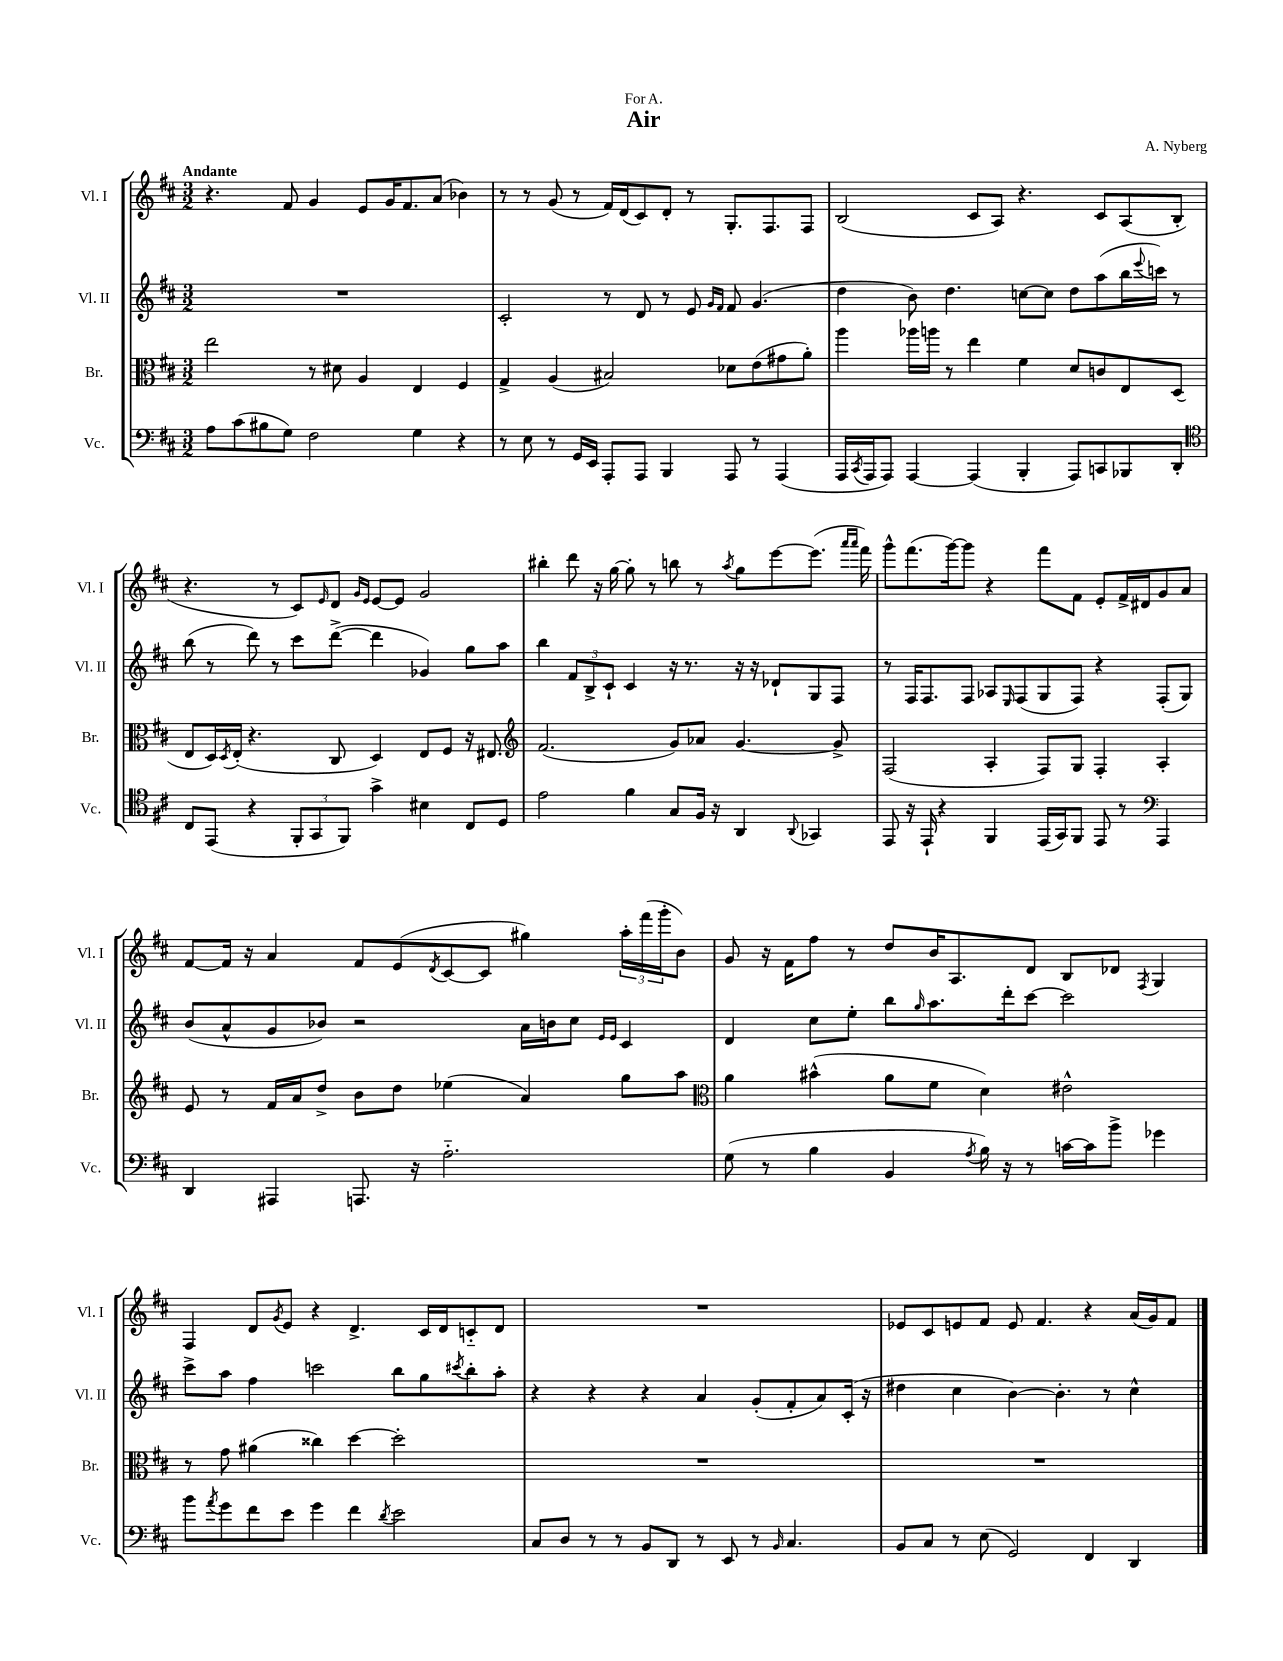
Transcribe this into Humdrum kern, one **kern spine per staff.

**kern	**kern	**kern	**kern
*part4	*part3	*part2	*part1
*staff4	*staff3	*staff2	*staff1
*I"Vc.	*I"Br.	*I"Vl. II	*I"Vl. I
*I'Vc.	*I'Br.	*I'Vl. II	*I'Vl. I
*clefF4	*clefC3	*clefG2	*clefG2
*k[f#c#]	*k[f#c#]	*k[f#c#]	*k[f#c#]
*M3/2	*M3/2	*M3/2	*M3/2
=1	=1	=1	=1
!	!	!	!LO:TX:a:B:t=Andante
8A\L	2ee\	1.r	4.r
(8c#\	.	.	.
8B#X\	.	.	.
8G\J)	.	.	8f#/
2F#\	8r	.	4g/
.	8d#X\	.	.
.	4A/	.	8e/L
.	.	.	16g/K
.	.	.	8.f#/
4G\	4E/	.	.
.	.	.	(8a/J
4r	4F#/	.	4b-X\)
=2	=2	=2	=2
8r	4G^/	2c#'/	8r
8E\	.	.	8r
8r	(4A/	.	(8g/
16GG/LL	.	.	8r
16EE/JJ	.	.	.
8AAA'/L	2B#X/)	8r	16f#/LL)
.	.	.	(16d/J
8AAA/J	.	8d/	8c#/)
4BBB/	.	8r	8d'/J
.	.	8e/	8r
.	.	16qqg/LL	.
.	.	16qqf#/JJ	.
8AAA/	8d-X\L	8f#/	8.G'/L
8r	(8e\	(4.g/	.
.	.	.	8.F#/
(4AAA/	8g#X\	.	.
.	8a'\J)	.	8F#/J
=3	=3	=3	=3
16AAA/LL	4aa\	4dd\	(2B/
8qCC#/	.	.	.
16AAA/J	.	.	.
8AAA/J)	.	.	.
[4AAA/	16aa-X\LL	8b\)	.
.	16aan\JJ	.	.
.	8r	4.dd\	.
(4AAA/]	4ee\	.	8c#/L
.	.	.	8A/J)
4BBB'/	4f#\	[8ccn\L	4.r
.	.	8cc\J]	.
8AAA/L)	8d/L	8dd\L	.
8CCn/	8cn/	(8aa\	8c#/L
8BBB-X/	8E/	16bb\L	(8A/
.	.	8qqeee/	.
.	.	16cccn\JJ)	.
8DD'/J	(8D/J	8r	8B'/J
!!LO:LB:g=z
=4	=4	=4	=4
*clefC4	*	*	*
8C#/L	8E/L	(8bb\	4.r
(8EE/J	16D/L)	8r	.
.	8qD/	.	.
.	(16E'/JJ	.	.
4r	4.r	8ddd\)	.
.	.	8r	8r
12FF#'/L	.	8ccc#\L	8c#/L)
12GG/	.	.	.
.	.	.	16qqe/
.	8C#/	([8ddd^\J	8d/J
12FF#/J)	.	.	.
.	.	.	16qqg/LL
.	.	.	16qqe/JJ
4g^\	4D/)	4ddd\]	[8e/L
.	.	.	8e/J]
4B#X\	8E/L	4g-X/)	2g/
.	8F#/J	.	.
8C#/L	16r	8gg\L	.
.	8.E#X/	.	.
8D/J	.	8aa\J	.
=5	=5	=5	=5
*	*clefG2	*	*
2e\	(2.f#/	4bb\	4bb#X'\
.	.	12f#/L	8ddd\
.	.	12B^/	.
.	.	.	16r
.	.	12c#`/J	.
.	.	.	[16gg\
4f#\	.	4c#/	8gg'\]
.	.	.	8r
8G/L	8g/L)	16r	8bbn\
.	.	8.r	.
16F#/Jk	8a-X/J	.	8r
16r	.	.	.
.	.	.	8qaa/
4AA/	[4.g/	16r	8gg\L
.	.	16r	.
.	.	8d-X`/L	[8eee\
8qqAA/	.	.	.
4GG-X/	.	8G/	(8.eee\J]
.	8g^/]	8F#/J	.
.	.	.	16qqaaa/LL
.	.	.	16qqaaa/JJ
.	.	.	16fff#\)
=6	=6	=6	=6
8EE/	(2F#/	8r	8ggg^^\L
16r	.	16F#/KL	(8.fff#\
16EE`/	.	8.F#/	.
4r	.	.	.
.	.	.	[16ggg\k)
.	.	8F#/J	8ggg\J]
4FF#/	4A'/	8A-X/L	4r
.	.	16qqE/	.
.	.	(8F#/	.
(16EE/LL	8F#/L)	8G/	8fff#\L
16GG/J)	.	.	.
8FF#/J	8G/J	8F#/J)	8f#\J
8EE/	4F#'/	4r	8e'/L
8r	.	.	16f#^/L
.	.	.	16d#X/J
*clefF4	*	*	*
4AAA/	4A'/	(8F#'/L	8g/
.	.	8G/J)	8a/J
!!LO:LB:g=z
=7	=7	=7	=7
4DD/	8e/	(8b/L	[8f#/L
.	8r	8a^^/	16f#/Jk]
.	.	.	16r
4AAA#X/	16f#/LL	8g/	4a/
.	16a/J	.	.
.	8dd^/J	8b-X/J)	.
8.AAAn/	8b\L	2r	8f#/L
.	8dd\J	.	(8e/
16r	.	.	.
.	.	.	8qd/
2.A\	(4ee-X\	.	[8c#/
.	.	.	8c#/J]
.	4a/)	16a\LL	4gg#X\)
.	.	16bn\J	.
.	.	8cc#\J	.
.	.	16qqe/LL	.
.	.	16qqe/JJ	.
.	8gg\L	4c#/	24aa'\LL
.	.	.	(24fff#\
.	.	.	24ggg'\J
.	8aa\J	.	8b\J)
=8	=8	=8	=8
*	*clefC3	*	*
(8G\	4a\	4d/	8g/
8r	.	.	16r
.	.	.	16f#\KL
4B\	(4b#X^^\	8cc#\L	8ff#\J
.	.	8ee'\J	8r
4BB/	8a\L	8bb\L	8dd/L
.	.	16qqgg/	.
.	8f#\J	8.aa\	16b/K
.	.	.	8.A/
8qA/	.	.	.
16B\)	4d\)	.	.
16r	.	16ddd'\k	.
8r	.	[8ccc#\J	8d/J
[16cn\LL	2e#X^^\	2ccc#\]	8B/L
16c\J]	.	.	.
8b^\J	.	.	8d-X/J
.	.	.	8qF#/
4g-X\	.	.	4G/
!!LO:LB:g=z
=9	=9	=9	=9
8b\L	8r	8ccc#^\L	4F#/
8qa/	.	.	.
8g\	8g\	8aa\J	.
8f#\	(4a#X\	4ff#\	8d/L
.	.	.	8qg/
8e\J	.	.	8e/J
4g\	4cc##X\)	2cccn\	4r
4f#\	[4dd\	.	4.d^/
8qd/	.	.	.
2e\	2dd'\]	8bb\L	.
.	.	8gg\	16c#/LL
.	.	.	16d/J
.	.	8qccc#X/	.
.	.	8bb'\	8cn/
.	.	8aa'\J	8d/J
=10	=10	=10	=10
8C#/L	1.r	4r	1.r
8D/J	.	.	.
8r	.	4r	.
8r	.	.	.
8BB/L	.	4r	.
8DD/J	.	.	.
8r	.	4a/	.
8EE/	.	.	.
8r	.	(8g'/L	.
16qqBB/	.	.	.
4.C#/	.	8f#'/	.
.	.	8a/)	.
.	.	(16c#'/Jk	.
.	.	16r	.
=11	=11	=11	=11
8BB/L	1.r	4dd#X\	8e-X/L
8C#/J	.	.	8c#/
8r	.	4cc#\	8en/
(8E\	.	.	8f#/J
2GG/)	.	[4b\)	8e/
.	.	.	4.f#/
.	.	4.b'\]	.
4FF#/	.	.	4r
.	.	8r	.
4DD/	.	4cc#^^\	(16a/LL
.	.	.	16g/J)
.	.	.	8f#/J
==	==	==	==
*-	*-	*-	*-
